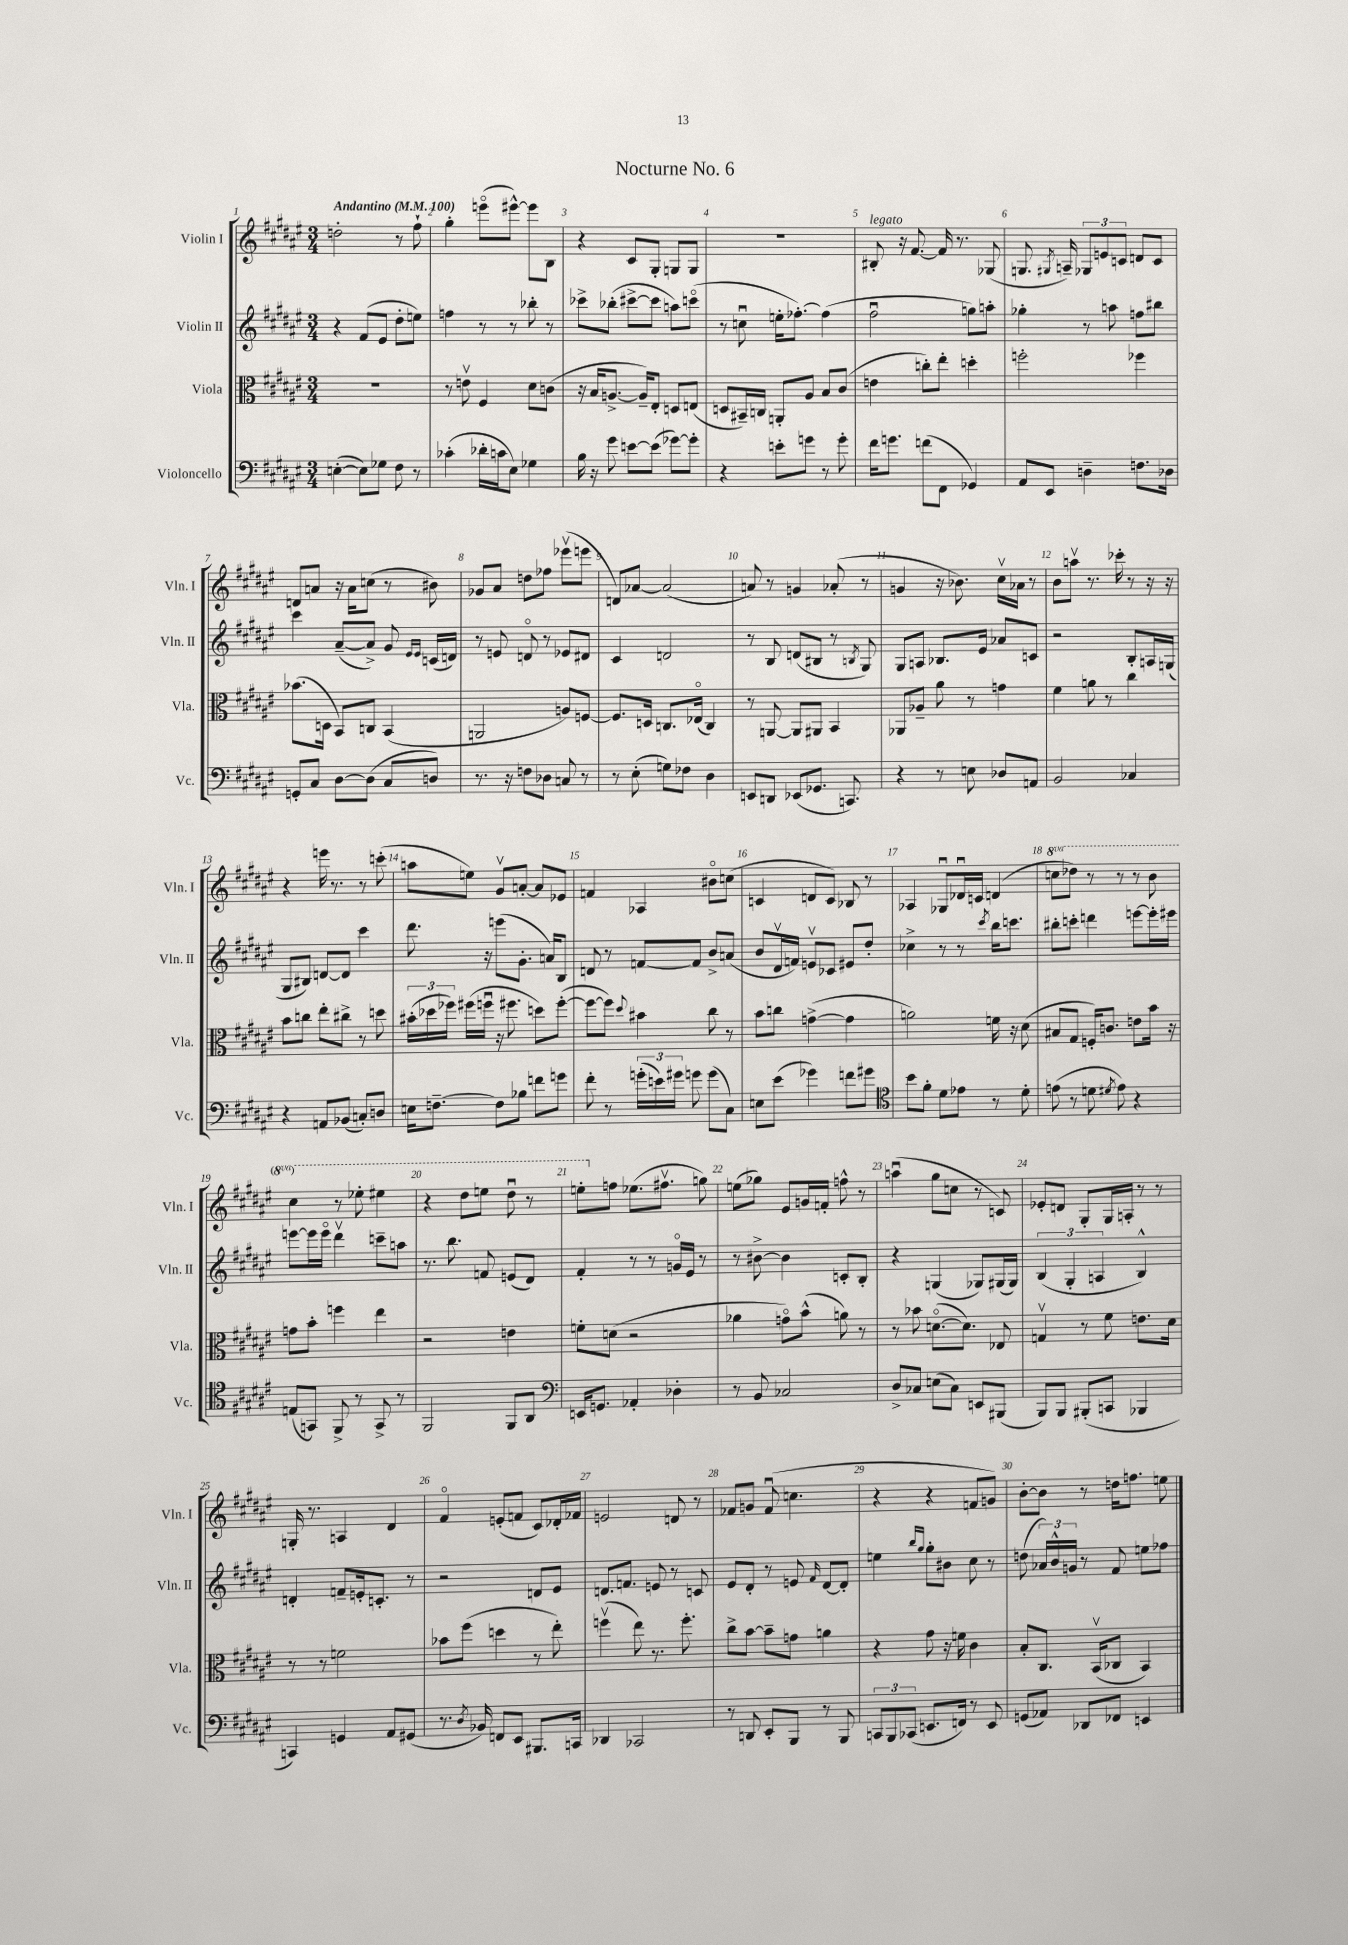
\header { title = "Nocturne No. 6" }
<<
\new StaffGroup <<
\new Staff = "s0" \with { instrumentName = "Violin I" shortInstrumentName = "Vln. I" } {
    \clef treble \key fis \major \numericTimeSignature \time 3/4 \set Staff.ottavationMarkups = #ottavation-simple-ordinals \tempo "Andantino" 4 = 100
    \autoBeamOff d''2-. r8 fis''8-! |
    gis''4-. e'''8[\flageolet( eis'''8]~-^) eis'''8[ b8] |
    r4 cis'8[ gis8]-. g8[ g8] |
    R2. |
    bis8-.^\markup { \italic "legato" } r16 fis'8.~ fis'16 r8. ges8( |
    g8. \acciaccatura { gis8 } a16--) \tuplet 3/2 { ges8[ e'8 c'8] } d'8[ c'8] |
    d'8[ a'8] r16 a'16[ c''8]( r8 bis'8) |
    ges'8[ ais'8] d''8[ fes''8] ees'''8[\upbow( e'''8] |
    d'8[) aes'8]~ aes'2( |
    a'8) r8 g'4 aes'8-.( r8 |
    g'4 r16 bes'8.) cis''16[\upbow aes'16] r8 |
    b'8[ a''8]\upbow r8. ces'''16-. r8 r16 r16 |
    r4 e'''16 r8. r8 c'''8-.( |
    a''8[ e''8]) gis'8[\upbow a'8]~-. a'8[ ees'8] |
    f'4 aes4 bis'8[\flageolet c''8]( |
    c'4 d'8[ c'8]) bes8 r8 |
    aes4 ges8[\downbow des'16\downbow c'16] d'4( |
    \ottava #1 c'''8[ des'''8]) r8 r8 r8 b''8 |
    cis'''4 r8 ees'''8-. eis'''4 |
    r4 dis'''8[ e'''8] dis'''8\downbow r8 |
    e'''8[-. \ottava #0 f''8] ees''8.[( fis''8.]\upbow g''8) |
    e''8[( ges''8]) eis'8[ g'16 f'16]-. f''8-^ r8 |
    a''4\downbow( gis''8[ c''8] r8 c'8) |
    ees'8[-. d'8] gis8[-. gis16 a16]-. r8 r8 |
    g16-. r8. a4 dis'4 |
    fis'4\flageolet e'8[-.( f'8] cis'8[) des'16-. fes'16] |
    e'2 d'8 r8 |
    fes'8[ g'8] fes'8\downbow( c''4. |
    r4 r4 f'8[ g'8]) |
    b'8[~-. b'8] r8 d''16[ f''8.] e''8 \bar "|." |
}
\new Staff = "s1" \with { instrumentName = "Violin II" shortInstrumentName = "Vln. II" } {
    \clef treble \key fis \major \numericTimeSignature \time 3/4
    \autoBeamOff r4 fis'8[( eis'8] dis''8[-. e''8]) |
    f''4 r8 r8 bes''8-. r8 |
    ces'''8[-> bes''8]-.( cis'''8[~-> cis'''8] a''8[) c'''8]\flageolet( |
    r8 c''8\downbow e''16[-. fes''8.]~-.) fes''4( |
    fis''2\downbow g''8[) a''8]-. |
    ges''4-. r8 a''8 f''8[ bis''8] |
    cis'''4 ais'8[~--( ais'8]->) gis'8 \grace { eis'16[ eis'16] } c'16[( d'16]) |
    r8 e'8 d'8\flageolet r8 ees'8[ dis'8] |
    cis'4 d'2 |
    r8 b8 d'8[( bis8] r8 \acciaccatura { b8 } gis8) |
    gis8[ a8] bes8.[ eis'16] aes'8[ c'8] |
    r2 b8[-. a16 g16]( |
    gis8[ bis8]) d'8[~ d'8] cis'''4 |
    dis'''8. r16 e'''8[( gis'8.]-. a'16[) b8] |
    d'8 r8 f'8[~ f'8] b'8[-> a'8]( |
    b'8[ dis'16\upbow f'16]) e'8[\upbow ces'8] eis'8[ dis''8]-. |
    ces''4-> r8 r8 \acciaccatura { cis'''8 } b''16[ c'''8.] |
    bis''8[-. c'''8]-. d'''4 e'''8[~ e'''16-. eis'''16] |
    e'''8[~ e'''16 e'''16]\flageolet dis'''4\upbow c'''8[-- a''8] |
    r8. b''8. f'8 e'8[( dis'8]) |
    fis'4-. r8 r8 g'16[\flageolet eis'16] r8 |
    r8 bis'8~-> bis'4 c'8[-. b8]-. |
    r4 g4( ges8[) gis16( gis16]) |
    \tuplet 3/2 { b4( gis4-. a4 } b4-^) |
    d'4-. f'8[-- e'16-. c'8.]-. r8 |
    r2 d'8[ eis'8] |
    d'8.[ f'8.] e'8 r8 c'8 |
    eis'8[ dis'8]-. r8 e'8 \grace { fis'16 } dis'8[~ dis'8]-. |
    e''4 \grace { b''16[ gis''16] } gis''8[-. bis'8] cis''8 r8 |
    d''8( \tuplet 3/2 { aes'16[) b'16-^ g'16] } r8 fis'8 e''8[ fes''8] \bar "|." |
}
\new Staff = "s2" \with { instrumentName = "Viola" shortInstrumentName = "Vla." } {
    \clef alto \key fis \major \numericTimeSignature \time 3/4
    \autoBeamOff R2. |
    r8 e'8\upbow fis4 dis'8[ c'8]( |
    r16 b16[ a8.]~-> a16[--) eis8]-. d8[ e8]( |
    d8[ bis,16--) c16] a,8[-. ais8] b8[ cis'8]( |
    e'4 c''8[-.) eis''8]-. d''4-. |
    f''2-. fes''4 |
    bes'8.[( d16] b,8[) c8] b,4( |
    a,2 a8[) f8]~ |
    f8.[ d16] c8.[ ees16]\flageolet( c4) |
    r8 a,8~ a,8[ ais,8] b,4 |
    aes,8[ aes8]-- ais'8 r8 g'4 |
    fis'4 a'8 r8 cis''4 |
    b'8[ c''8] eis''8[-. cis''8]-> r8 d''8 |
    \tuplet 3/2 { bis'16[-.( des''16 fes''16]) } fis''16[( f''16]\downbow r16 fis''8. d''8[) fis''8]~-.( |
    fis''8[~ fis''8]) \appoggiatura { dis''8 } bis'4 cis''8 r8 |
    b'8[ c''8] g'4~->( g'4 |
    a'2) f'16 r16 dis'8( |
    bis8[ gis8] f16[-.) c'8.] e'8[ b'16] r16 |
    g'8[ b'8]-. f''4 eis''4 |
    r2 e'4 |
    f'8[-. d'8]( r2 |
    aes'4 g'8[\flageolet) b'8]-^( a'8) r8 |
    r8 bes'8 d'8.[~\flageolet( d'8.]) ees8 |
    g4\upbow r8 fis'8 e'8.[ dis'16] |
    r8 r8 f'2 |
    bes'8[ fis''8]( d''4 r8 eis''8-.) |
    f''4\upbow( eis''8) r8. f''8.-. |
    cis''8[-> b'8]~ b'8[-- g'8] a'4 |
    r4 gis'8 r16 f'16 cis'4 |
    b8[-. cis8.] b,16[\upbow( ces8] b,4) \bar "|." |
}
\new Staff = "s3" \with { instrumentName = "Violoncello" shortInstrumentName = "Vc." } {
    \clef bass \key fis \major \numericTimeSignature \time 3/4
    \autoBeamOff e4~-.( e8[) ges8] fis8 r8 |
    ces'4-.( des'16[-. c'16 eis8]) ges4 |
    b16 r16 gis'8 e'8[~ e'8]( ges'8[~) ges'8]-. |
    r4 e'8[-. g'8] r8 g'8-. |
    fis'16[ g'8.] f'8[( fis,8] ges,4) |
    ais,8[ eis,8] d4-- f8.[ des16] |
    g,8[-. cis8] dis8[~ dis8]( cis8[ d8]) |
    r8. r16 f8[ des8] c8 r8 |
    r8 eis8-.( g8[) fes8] dis4 |
    e,8[ d,8] ees,8[( ges,8.] c,8.) |
    r4 r8 e8 des8[ a,8] |
    b,2 ces4 |
    r4 a,8[ bes,8]( c8[-.) d8] |
    e16[ f8.]~-- f8[ bes8] f'8[ g'8] |
    fis'8-. r8 \tuplet 3/2 { g'16[-.( e'16) gis'16] } g'8 g'8[( cis8]) |
    e8[ eis'8]( ges'4) f'8[ gis'8] |
    \clef tenor b'8[ fis'8]-. dis'8[ ees'8] r8 dis'8-. |
    e'8( r8 d'8 \acciaccatura { dis'8 } e'8) r4 |
    e8[( g,8]) fis,8-> r8 g,8-> r8 |
    fis,2 fis,8[ ais,8] |
    \clef bass e,16[ g,8.] aes,4-. des4-. |
    r8 b,8 ces2 |
    dis8[-> ces8] e8[( ces8]) e,8[ bis,,8]( |
    b,,8[) b,,8] bis,,8[-.( c,8] bes,,4 |
    c,4) g,4 ais,8[ gis,8]( |
    r8. \acciaccatura { dis8 } bes,16) f,8[ eis,8] bis,,8.[ c,16] |
    des,4 ces,2 |
    r8 d,8 eis,8[-. b,,8] r8 b,,8 |
    \tuplet 3/2 { c,8[ b,,8 ces,8]( } e,8.[ f,16]) r8 e,8 |
    g,8[( aes,8]) des,8[ fes,8] e,4 \bar "|." |
}
>>
>>
\layout { \context { \Score \override BarNumber.break-visibility = ##(#f #t #t) barNumberVisibility = #all-bar-numbers-visible } }
